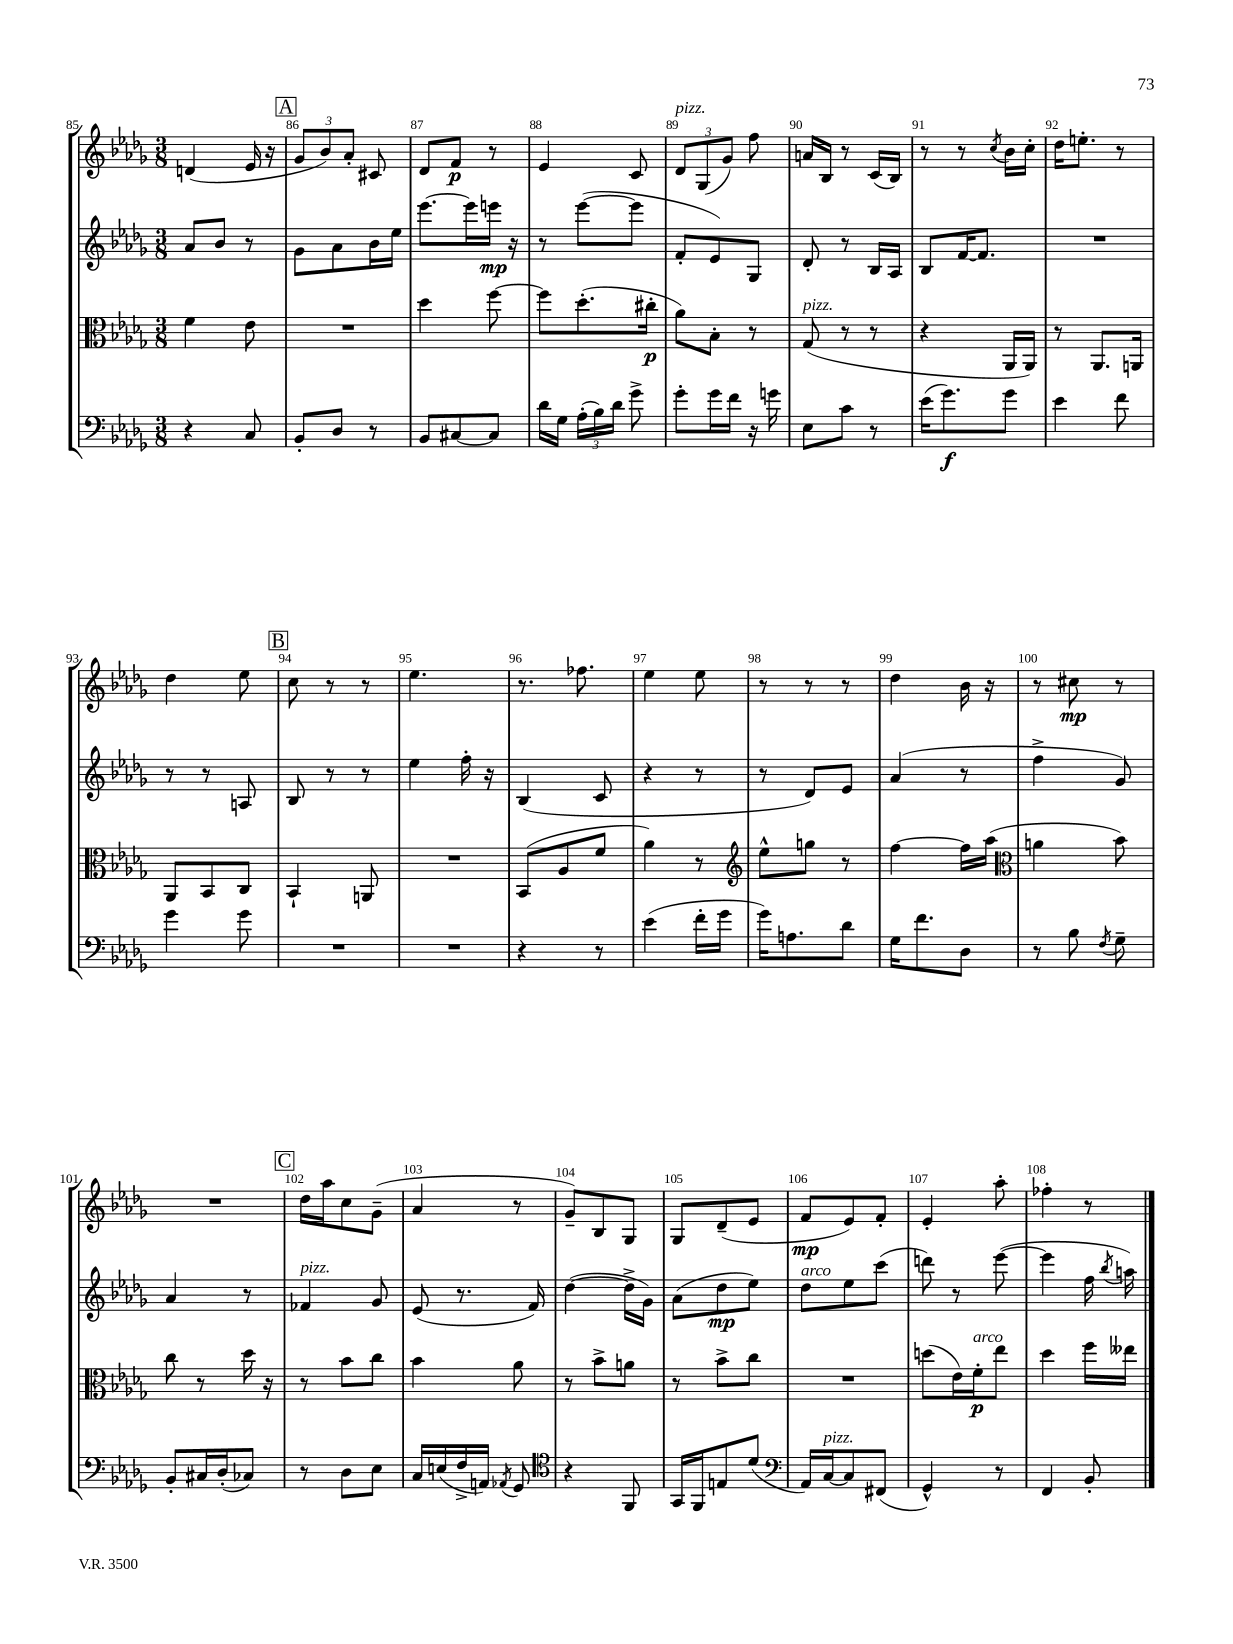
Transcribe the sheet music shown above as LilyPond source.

<<
\new StaffGroup <<
\new Staff = "s0" {
    \clef treble \key des \major \numericTimeSignature \time 3/8
    \autoBeamOff d'4( ees'16 r16 |
    \mark \markup { \box "A" } \tuplet 3/2 { ges'8[ bes'8) aes'8]-. } cis'8 |
    des'8[ f'8]\p r8 |
    ees'4 c'8 |
    \tuplet 3/2 { des'8[^\markup { \italic "pizz." } ges8( ges'8]) } f''8 |
    a'16[ bes16] r8 c'16[( bes16]) |
    r8 r8 \acciaccatura { c''8 } bes'16[ c''16]-. |
    des''16[ e''8.]-. r8 |
    des''4 ees''8 |
    \mark \markup { \box "B" } c''8 r8 r8 |
    ees''4. |
    r8. fes''8. |
    ees''4 ees''8 |
    r8 r8 r8 |
    des''4 bes'16 r16 |
    r8 cis''8\mp r8 |
    R4. |
    \mark \markup { \box "C" } des''16[ aes''16 c''8 ges'8]--( |
    aes'4 r8 |
    ges'8[--) bes8 ges8] |
    ges8[ des'8--( ees'8] |
    f'8[\mp ees'8) f'8]-. |
    ees'4-. aes''8-. |
    fes''4-. r8 \bar "|." |
}
\new Staff = "s1" {
    \clef treble \key des \major \numericTimeSignature \time 3/8
    \autoBeamOff aes'8[ bes'8] r8 |
    \mark \markup { \box "A" } ges'8[ aes'8 bes'16 ees''16] |
    ees'''8.[~ ees'''16 e'''16]\mp r16 |
    r8 ees'''8[~( ees'''8] |
    f'8[-. ees'8) ges8] |
    des'8-. r8 bes16[ aes16] |
    bes8[ f'16~ f'8.] |
    R4. |
    r8 r8 a8 |
    \mark \markup { \box "B" } bes8 r8 r8 |
    ees''4 f''16-. r16 |
    bes4( c'8 |
    r4 r8 |
    r8 des'8[) ees'8] |
    aes'4( r8 |
    f''4-> ges'8) |
    aes'4 r8 |
    \mark \markup { \box "C" } fes'4^\markup { \italic "pizz." } ges'8 |
    ees'8( r8. f'16) |
    des''4~( des''16[-> ges'16]) |
    aes'8[( des''8\mp ees''8]) |
    des''8[^\markup { \italic "arco" } ees''8 c'''8]( |
    d'''8) r8 ees'''8~( |
    ees'''4 f''16 \acciaccatura { bes''8 } a''16) \bar "|." |
}
\new Staff = "s2" {
    \clef alto \key des \major \numericTimeSignature \time 3/8
    \autoBeamOff f'4 ees'8 |
    \mark \markup { \box "A" } R4. |
    des''4 f''8~ |
    f''8[ des''8.-.( cis''16]-.\p |
    aes'8[) bes8]-. r8 |
    ges8^\markup { \italic "pizz." }( r8 r8 |
    r4 aes,16[ aes,16]) |
    r8 aes,8.[ a,16] |
    aes,8[ bes,8 c8] |
    \mark \markup { \box "B" } bes,4-! a,8 |
    R4. |
    bes,8[( aes8 f'8] |
    aes'4) r8 |
    \clef treble ees''8[-^ g''8] r8 |
    f''4~ f''16[ aes''16]( |
    \clef alto a'4 bes'8) |
    c''8 r8 des''16 r16 |
    \mark \markup { \box "C" } r8 bes'8[ c''8] |
    bes'4 aes'8 |
    r8 bes'8[-> a'8] |
    r8 bes'8[-> c''8] |
    R4. |
    d''8[( ees'16) f'16-.\p^\markup { \italic "arco" } ees''8] |
    des''4 f''16[ eeses''16] \bar "|." |
}
\new Staff = "s3" {
    \clef bass \key des \major \numericTimeSignature \time 3/8
    \autoBeamOff r4 c8 |
    \mark \markup { \box "A" } bes,8[-. des8] r8 |
    bes,8[ cis8~ cis8] |
    des'16[ ges16] \tuplet 3/2 { aes16[-.( bes16) des'16] } ges'8-> |
    ges'8[-. ges'16 f'16] r16 g'16 |
    ees8[ c'8] r8 |
    ees'16[( ges'8.\f) ges'8] |
    ees'4 f'8 |
    ges'4 ges'8 |
    \mark \markup { \box "B" } R4. |
    R4. |
    r4 r8 |
    ees'4( f'16[-. ges'16] |
    ges'16[) a8. des'8] |
    ges16[ f'8. des8] |
    r8 bes8 \acciaccatura { f8 } ges8-- |
    bes,8[-. cis16 des16-.( ces8]) |
    \mark \markup { \box "C" } r8 des8[ ees8] |
    c16[ e16( f16-> a,16]) \acciaccatura { aes,8 } ges,8 |
    \clef tenor r4 f,8 |
    ges,16[ f,16 e8 des'8]( |
    \clef bass aes,16[) c16~^\markup { \italic "pizz." } c8 fis,8]( |
    ges,4-^) r8 |
    f,4 bes,8-. \bar "|." |
}
>>
>>
\layout { \context { \Score currentBarNumber = #85 \override BarNumber.break-visibility = ##(#f #t #t) barNumberVisibility = #all-bar-numbers-visible } }
